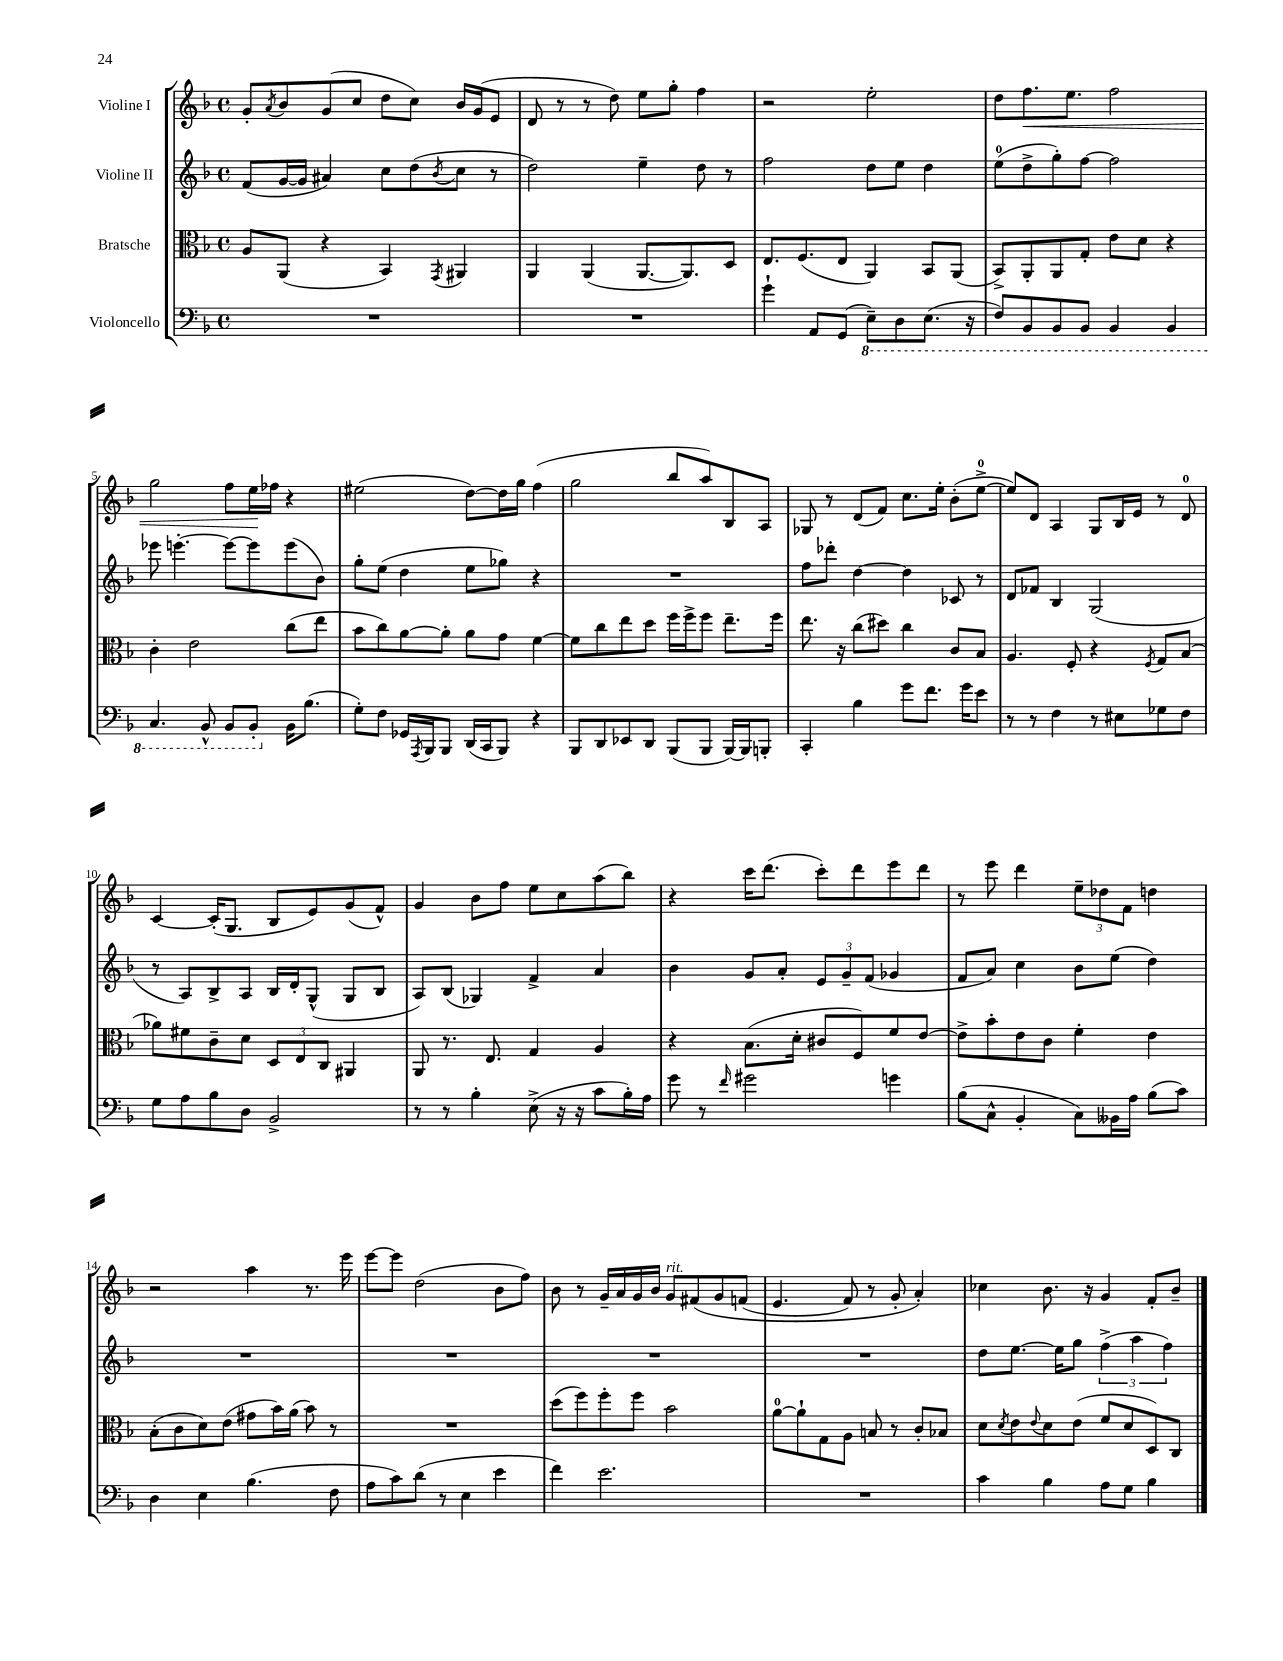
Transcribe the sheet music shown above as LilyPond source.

<<
\new StaffGroup <<
\new Staff = "s0" \with { instrumentName = "Violine I" } {
    \clef treble \key f \major \defaultTimeSignature \time 4/4
    g'8-. \acciaccatura { a'8 } bes'8 g'8( c''8 d''8 c''8) bes'16 g'16( e'8 |
    d'8 r8 r8 d''8) e''8 g''8-. f''4 |
    r2 e''2-. |
    d''8 f''8.\< e''8. f''2 |
    g''2 f''8 e''16\! fes''16 r4 |
    eis''2( d''8~) d''16 g''16 f''4( |
    g''2 bes''8 a''8) bes8 a8 |
    ges8 r8 d'8( f'8) c''8. e''16-. bes'8-.( e''8-0~-> |
    e''8) d'8 a4 g8 bes16 e'16 r8 d'8-0 |
    c'4~ c'16-.( g8. bes8 e'8) g'8( f'8-^) |
    g'4 bes'8 f''8 e''8 c''8 a''8( bes''8) |
    r4 c'''16 d'''8.( c'''8-.) d'''8 e'''8 d'''8 |
    r8 e'''8 d'''4 \tuplet 3/2 { e''8-- des''8 f'8 } d''4 |
    r2 a''4 r8. e'''16 |
    e'''8~ e'''8 d''2( bes'8 f''8) |
    bes'8 r8 g'16-- a'16 g'16 bes'16 g'8^\markup { \italic "rit." } fis'8\( g'8 f'8( |
    e'4. f'8) r8 g'8-. a'4-.\) |
    ces''4 bes'8. r16 g'4 f'8-. bes'8-- \bar "|." |
}
\new Staff = "s1" \with { instrumentName = "Violine II" } {
    \clef treble \key f \major \defaultTimeSignature \time 4/4
    f'8( g'16~ g'16 ais'4) c''8 d''8( \acciaccatura { bes'8 } c''8 r8 |
    d''2) e''4-- d''8 r8 |
    f''2 d''8 e''8 d''4 |
    e''8-0( d''8-> g''8-.) f''8~ f''2 |
    ees'''8 e'''4.~-. e'''8~ e'''8 e'''8( bes'8) |
    g''8-. e''8( d''4 e''8 ges''8) r4 |
    R1 |
    f''8 des'''8-. d''4~ d''4 ces'8 r8 |
    d'8 fes'8 bes4 g2( |
    r8 a8) bes8-> a8 bes16 d'16-. g8-^( g8 bes8 |
    a8) bes8( ges4) f'4-> a'4 |
    bes'4 g'8 a'8-. \tuplet 3/2 { e'8 g'8-- f'8( } ges'4 |
    f'8 a'8) c''4 bes'8 e''8( d''4) |
    R1 |
    R1 |
    R1 |
    R1 |
    d''8 e''8.~ e''16 g''8 \tuplet 3/2 { f''4->( a''4 f''4) } \bar "|." |
}
\new Staff = "s2" \with { instrumentName = "Bratsche" } {
    \clef alto \key f \major \defaultTimeSignature \time 4/4
    a8 a,8( r4 bes,4) \acciaccatura { g,8 } ais,4 |
    a,4 a,4( a,8.~ a,8.) d8 |
    e8. f8.( e8 a,4) bes,8 a,8( |
    bes,8->) a,8-. a,8 g8-. e'8 d'8 r4 |
    c'4-. e'2 c''8( e''8 |
    bes'8 c''8) a'8~ a'8-. a'8 g'8 f'4~ |
    f'8 c''8 e''8 d''8 f''16 f''16-> f''8 e''8.-- f''16 |
    e''8. r16 c''8( dis''8) c''4 c'8 bes8 |
    a4. f8-. r4 \acciaccatura { f8 } g8 bes8( |
    aes'8) fis'8 c'8-- d'8 \tuplet 3/2 { d8 e8 c8 } ais,4 |
    a,8 r8. e8. g4 a4 |
    r4 bes8.( d'16-. cis'8 f8) f'8 e'8~ |
    e'8-> bes'8-. e'8 c'8 f'4-. e'4 |
    bes8-.( c'8 d'8) e'8( gis'8 bes'16) a'16( bes'8) r8 |
    R1 |
    d''8( f''8) f''8-. f''8 bes'2 |
    a'8-0~ a'8-! g8 a8 b8 r8 c'8-. bes8 |
    d'8 \acciaccatura { d'8 } e'8 \appoggiatura { e'8 } d'8 e'8( f'8 d'8 d8) c8 \bar "|." |
}
\new Staff = "s3" \with { instrumentName = "Violoncello" } {
    \clef bass \key f \major \defaultTimeSignature \time 4/4
    R1 |
    R1 |
    g'4-! a,8 g,8( \ottava #-1 e,8--) d,8 e,8.( r16 |
    f,8) bes,,8 bes,,8 bes,,8 bes,,4 bes,,4 |
    c,4. bes,,8-^ bes,,8 bes,,8-. \ottava #0 bes,16 bes8.( |
    g8-.) f8 ges,16 \acciaccatura { a,,8 } bes,,16 bes,,8 d,16( c,16 bes,,8) r4 |
    bes,,8 d,8 ees,8 d,8 bes,,8( bes,,8 bes,,16~) bes,,16 b,,8-. |
    c,4-. bes4 g'8 f'8. g'16 e'8 |
    r8 r8 f4 r8 eis8 ges8 f8 |
    g8 a8 bes8 d8 bes,2-> |
    r8 r8 bes4-. e8->( r16 r16 c'8 bes16-.) a16 |
    g'8 r8 \grace { f'16 } gis'2 g'4 |
    bes8( c8-^ bes,4-. c8) beses,16 a16 bes8( c'8) |
    d4 e4 bes4.( f8 |
    a8 c'8) d'8( r8 e4 e'4 |
    f'4) e'2. |
    R1 |
    c'4 bes4 a8 g8 bes4 \bar "|." |
}
>>
>>
